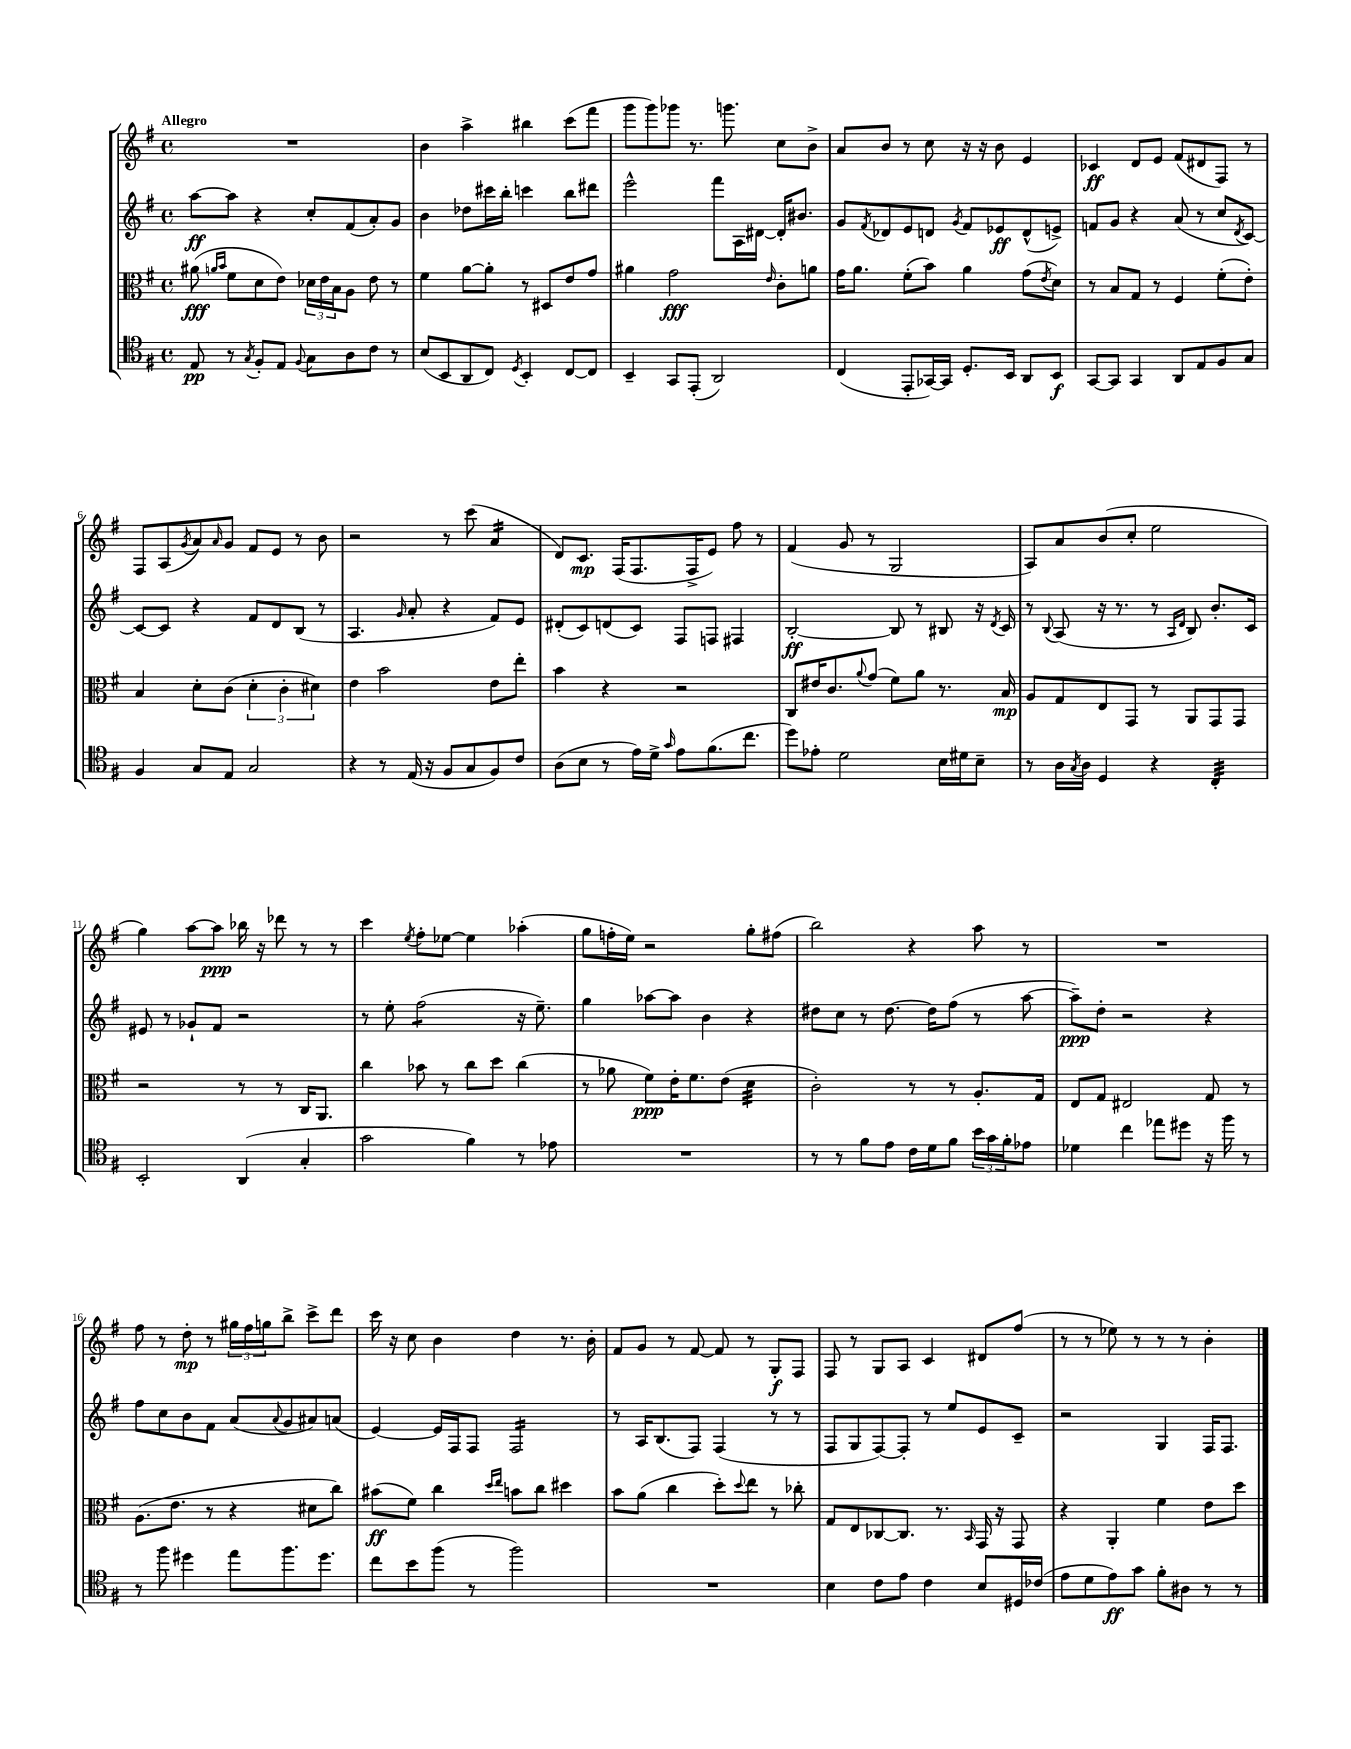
<<
\new StaffGroup <<
\new Staff = "s0" {
    \clef treble \key g \major \defaultTimeSignature \time 4/4 \tempo "Allegro"
    R1 |
    b'4 a''4-> bis''4 c'''8( fis'''8 |
    g'''8 g'''8) ges'''8 r8. g'''8. c''8 b'8-> |
    a'8 b'8 r8 c''8 r16 r16 b'8 e'4 |
    ces'4\ff d'8 e'8 fis'8( dis'8 fis8) r8 |
    fis8 a8( \acciaccatura { g'8 } a'8) \grace { a'16 } g'8 fis'8 e'8 r8 b'8 |
    r2 r8 c'''8( a'4:16 |
    d'8) c'8.\mp fis16( fis8. fis16-> e'8) fis''8 r8 |
    fis'4( g'8 r8 g2 |
    a8) a'8 b'8( c''8-. e''2 |
    g''4) a''8~ a''8\ppp bes''16 r16 des'''8 r8 r8 |
    c'''4 \acciaccatura { e''8 } fis''8-. ees''8~ ees''4 aes''4-.( |
    g''8 f''16-. e''16) r2 g''8-. fis''8( |
    b''2) r4 a''8 r8 |
    R1 |
    fis''8 r8 d''8-.\mp r8 \tuplet 3/2 { gis''16 fis''16 g''16 } b''8-> c'''8-> d'''8 |
    c'''16 r16 c''8 b'4 d''4 r8. b'16-. |
    fis'8 g'8 r8 fis'8~ fis'8 r8 g8-.\f fis8 |
    fis8 r8 g8 a8 c'4 dis'8 fis''8( |
    r8 r8 ees''8) r8 r8 r8 b'4-. \bar "|." |
}
\new Staff = "s1" {
    \clef treble \key g \major \defaultTimeSignature \time 4/4
    a''8~\ff a''8 r4 c''8-. fis'8( a'8-.) g'8 |
    b'4 des''8 cis'''16 b''16-. c'''4 b''8 dis'''8 |
    e'''2-^ fis'''8 a16 dis'16~ dis'16-. bis'8. |
    g'8 \acciaccatura { fis'8 } des'8 e'8 d'8 \acciaccatura { g'8 } fis'8 ees'8\ff d'8-^( e'8->) |
    f'8 g'8 r4 a'8( r8 c''8 \acciaccatura { d'8 } c'8~) |
    c'8~ c'8 r4 fis'8 d'8 b8( r8 |
    a4. \grace { g'16 } a'8-. r4 fis'8) e'8 |
    dis'8-.( c'8) d'8( c'8) fis8 f8 fis4 |
    b2~-.\ff b8 r8 bis8 r16 \acciaccatura { d'8 } c'16 |
    r8 \appoggiatura { b8 } a8( r16 r8. r8 \grace { a16 d'16 } b8) b'8.-. c'16 |
    eis'8 r8 ges'8-! fis'8 r2 |
    r8 e''8-. fis''2:8( r16 e''8.--) |
    g''4 aes''8~ aes''8 b'4 r4 |
    dis''8 c''8 r8 dis''8.~ dis''16 fis''8( r8 a''8~ |
    a''8--\ppp) d''8-. r2 r4 |
    fis''8 c''8 b'8 fis'8 a'8( \appoggiatura { a'8 } g'8 ais'8) a'8( |
    e'4~) e'16 fis16 fis8 fis2:16 |
    r8 a16 b8.( fis8) fis4( r8 r8 |
    fis8 g8 fis8~) fis8-. r8 e''8 e'8 c'8-- |
    r2 g4 fis16 fis8. \bar "|." |
}
\new Staff = "s2" {
    \clef alto \key g \major \defaultTimeSignature \time 4/4
    ais'8\fff( \grace { a'16 b'16 } fis'8 d'8 e'8) \tuplet 3/2 { des'16 e'16 b16 } a8 e'8 r8 |
    fis'4 a'8~ a'8-. r8 dis8 e'8 g'8 |
    ais'4 g'2\fff \grace { e'16 } c'8-. a'8 |
    g'16 a'8. fis'8-.( b'8) a'4 g'8( \acciaccatura { e'8 } d'8) |
    r8 b8 g8 r8 fis4 fis'8-.( e'8-.) |
    b4 d'8-. c'8( \tuplet 3/2 { d'4-. c'4-. dis'4) } |
    e'4 b'2 e'8 e''8-. |
    b'4 r4 r2 |
    c8 eis'16 c'8. \appoggiatura { a'8 } g'8( fis'8) a'8 r8. b16\mp |
    a8 g8 e8 g,8 r8 a,8 g,8 g,8 |
    r2 r8 r8 c16 a,8. |
    c''4 bes'8 r8 c''8 d''8 c''4( |
    r8 aes'8 fis'8\ppp) e'16-. fis'8. e'8( d'4:32 |
    c'2-.) r8 r8 a8.-. g16 |
    e8 g8 eis2 g8 r8 |
    a8.( e'8. r8 r4 dis'8 c''8) |
    bis'8\ff( fis'8) c''4 \grace { d''16 e''16 } b'8 c''8 dis''4 |
    b'8 a'8( c''4 d''8-.) \appoggiatura { d''8 } e''8 r8 ces''8-. |
    g8 e8 ces8~ ces8. r8. \grace { b,16 } g,16 r16 g,8 |
    r4 a,4-. fis'4 e'8 d''8 \bar "|." |
}
\new Staff = "s3" {
    \clef tenor \key g \major \defaultTimeSignature \time 4/4
    e8\pp r8 \acciaccatura { g8 } fis8-. e8 \appoggiatura { fis8 } g8 a8 c'8 r8 |
    b8( b,8 a,8 c8) \acciaccatura { d8 } b,4-. c8~ c8 |
    b,4-- g,8 e,8-.( a,2) |
    c4( e,8-. ges,16~) ges,16 d8.-. b,16 a,8 b,8\f |
    g,8~ g,8 g,4 a,8 e8 fis8 g8 |
    fis4 g8 e8 g2 |
    r4 r8 e16( r16 fis8 g8 fis8) c'8 |
    a8( b8 r8 e'16) d'16-> \grace { g'16 } e'8 fis'8.( c''8. |
    d''8) ees'8-. d'2 b16 dis'16 b8-- |
    r8 a16 \acciaccatura { g8 } a16 d4 r4 c4:32-. |
    b,2-. a,4( g4-. |
    g'2 fis'4) r8 ees'8 |
    R1 |
    r8 r8 fis'8 e'8 c'16 d'16 fis'8 \tuplet 3/2 { b'16 g'16 fis'16-. } ees'8 |
    des'4 c''4 ees''8 dis''8 r16 fis''16 r8 |
    r8 fis''8 dis''4 e''8 fis''8. dis''8. |
    c''8 b'8 fis''8( r8 fis''2) |
    R1 |
    b4 c'8 e'8 c'4 b8 dis16 ces'16( |
    e'8 d'8 e'8\ff) g'8 fis'8-. ais8 r8 r8 \bar "|." |
}
>>
>>
